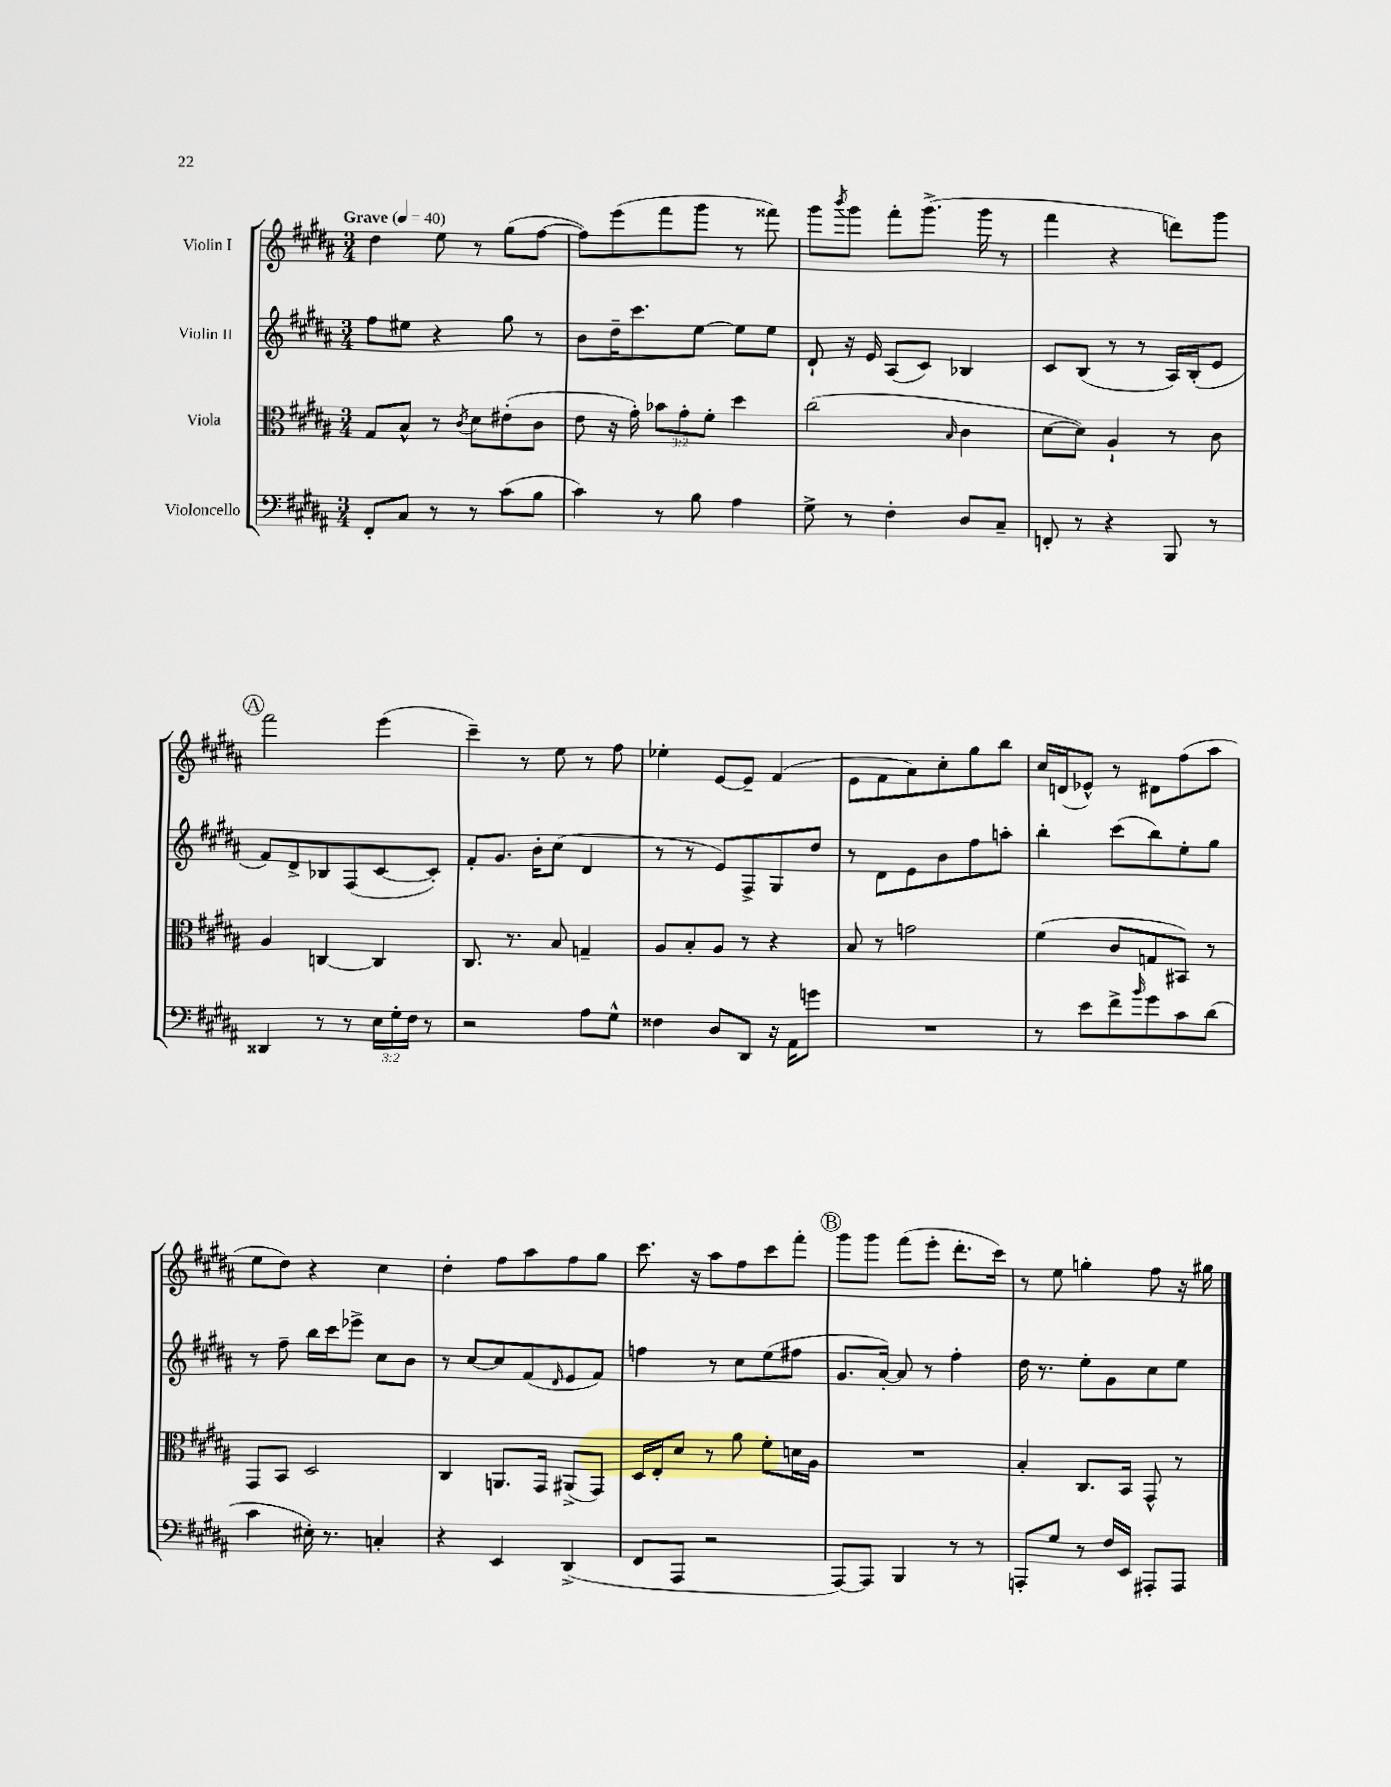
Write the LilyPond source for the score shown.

<<
\new StaffGroup <<
\new Staff = "s0" \with { instrumentName = "Violin I" } {
    \clef treble \key b \major \numericTimeSignature \time 3/4 \tempo "Grave" 4 = 40
    dis''4 e''8 r8 gis''8( fis''8~ |
    fis''8) e'''8( fis'''8 gis'''8 r8 fisis'''8) |
    gis'''8 \acciaccatura { b'''8 } gis'''8 fis'''8-. gis'''8.->( gis'''16 r8 |
    fis'''4 r4 d'''8) gis'''8 |
    \mark \markup { \circle "A" } fis'''2 e'''4( |
    cis'''4--) r8 e''8 r8 fis''8 |
    ees''4-. e'8~ e'8-- fis'4( |
    e'8 fis'8 ais'8) cis''8-. gis''8 b''8 |
    cis''16 d'16( ees'8-^) r8 dis'8 fis''8( ais''8 |
    e''8 dis''8) r4 cis''4 |
    dis''4-. fis''8 ais''8 fis''8 gis''8 |
    cis'''8. r16 ais''8 fis''8 cis'''8 fis'''8-. |
    \mark \markup { \circle "B" } gis'''8 gis'''8 fis'''8( e'''8-. dis'''8.-. cis'''16) |
    r8 e''8 g''4-. fis''8 r16 gis''16 \bar "|." |
}
\new Staff = "s1" \with { instrumentName = "Violin II" } {
    \clef treble \key b \major \numericTimeSignature \time 3/4
    fis''8 eis''8 r4 gis''8 r8 |
    b'8 dis''16-- cis'''8. e''8~ e''8 e''8 |
    dis'8-! r16 e'16 ais8( cis'8) bes4 |
    cis'8 b8( r8 r8 ais16) b16-.( e'8 |
    \mark \markup { \circle "A" } fis'8) dis'8-> bes8 fis8( cis'8~ cis'8-.) |
    fis'8-. gis'8. b'16-. cis''8( dis'4 |
    r8 r8 e'8) fis8-> gis8 dis''8 |
    r8 dis'8 e'8 b'8 fis''8 a''8-. |
    b''4-. cis'''8( b''8) e''8-. gis''8 |
    r8 fis''8-- b''16 cis'''16 ees'''8-> cis''8 b'8 |
    r8 cis''8~ cis''8 fis'8( \grace { dis'16 } e'8 fis'8) |
    f''4 r8 cis''8 e''8( fis''8 |
    \mark \markup { \circle "B" } gis'8. ais'16~-.) ais'8 r8 fis''4-. |
    dis''16 r8. e''8-. gis'8 cis''8 e''8 \bar "|." |
}
\new Staff = "s2" \with { instrumentName = "Viola" } {
    \clef alto \key b \major \numericTimeSignature \time 3/4 \override Staff.TupletNumber.text = #tuplet-number::calc-fraction-text
    gis8 b8-^ r8 \acciaccatura { cis'8 } dis'8 eis'8-.( cis'8 |
    e'8 r16 gis'16-.) \tuplet 3/2 { bes'8 gis'8-. fis'8-. } dis''4 |
    cis''2( \grace { b16 } cis'4 |
    dis'8~ dis'8) ais4-! r8 cis'8 |
    \mark \markup { \circle "A" } ais4 c4~ c4 |
    cis8. r8. b8 g4-- |
    ais8 b8-. ais8 r8 r4 |
    b8 r8 g'2 |
    fis'4( cis'8 g8 bis,8) r8 |
    gis,8 b,8 dis2 |
    cis4 a,8. gis,16 ais,8->( gis,8) |
    dis16 e16-. dis'8 r8 ais'8 fis'8-. d'16 ais16 |
    \mark \markup { \circle "B" } R2. |
    b4-. cis8. b,16 gis,8-^ r8 \bar "|." |
}
\new Staff = "s3" \with { instrumentName = "Violoncello" } {
    \clef bass \key b \major \numericTimeSignature \time 3/4 \override Staff.TupletNumber.text = #tuplet-number::calc-fraction-text
    fis,8-. cis8 r8 r8 cis'8( b8 |
    cis'4) r8 b8 ais4 |
    gis8-> r8 fis4-. dis8 cis8-- |
    f,8-. r8 r4 b,,8 r8 |
    \mark \markup { \circle "A" } disis,4 r8 r8 \tuplet 3/2 { e16 gis16-. fis16 } r8 |
    r2 ais8 gis8-^ |
    fisis4 dis8 dis,8 r16 ais,16 g'8 |
    R2. |
    r8 e'8 fis'8-> \grace { b'16 } gis'8 cis'8 dis'8( |
    cis'4 eis16-.) r8. c4-. |
    r4 e,4 dis,4->( |
    fis,8 ais,,8 r2 |
    \mark \markup { \circle "B" } ais,,8~) ais,,8 b,,4 r8 r8 |
    a,,8-. gis8 r8 fis16 e,16 ais,,8-. ais,,8 \bar "|." |
}
>>
>>
\layout { \context { \Score \remove "Bar_number_engraver" } }
